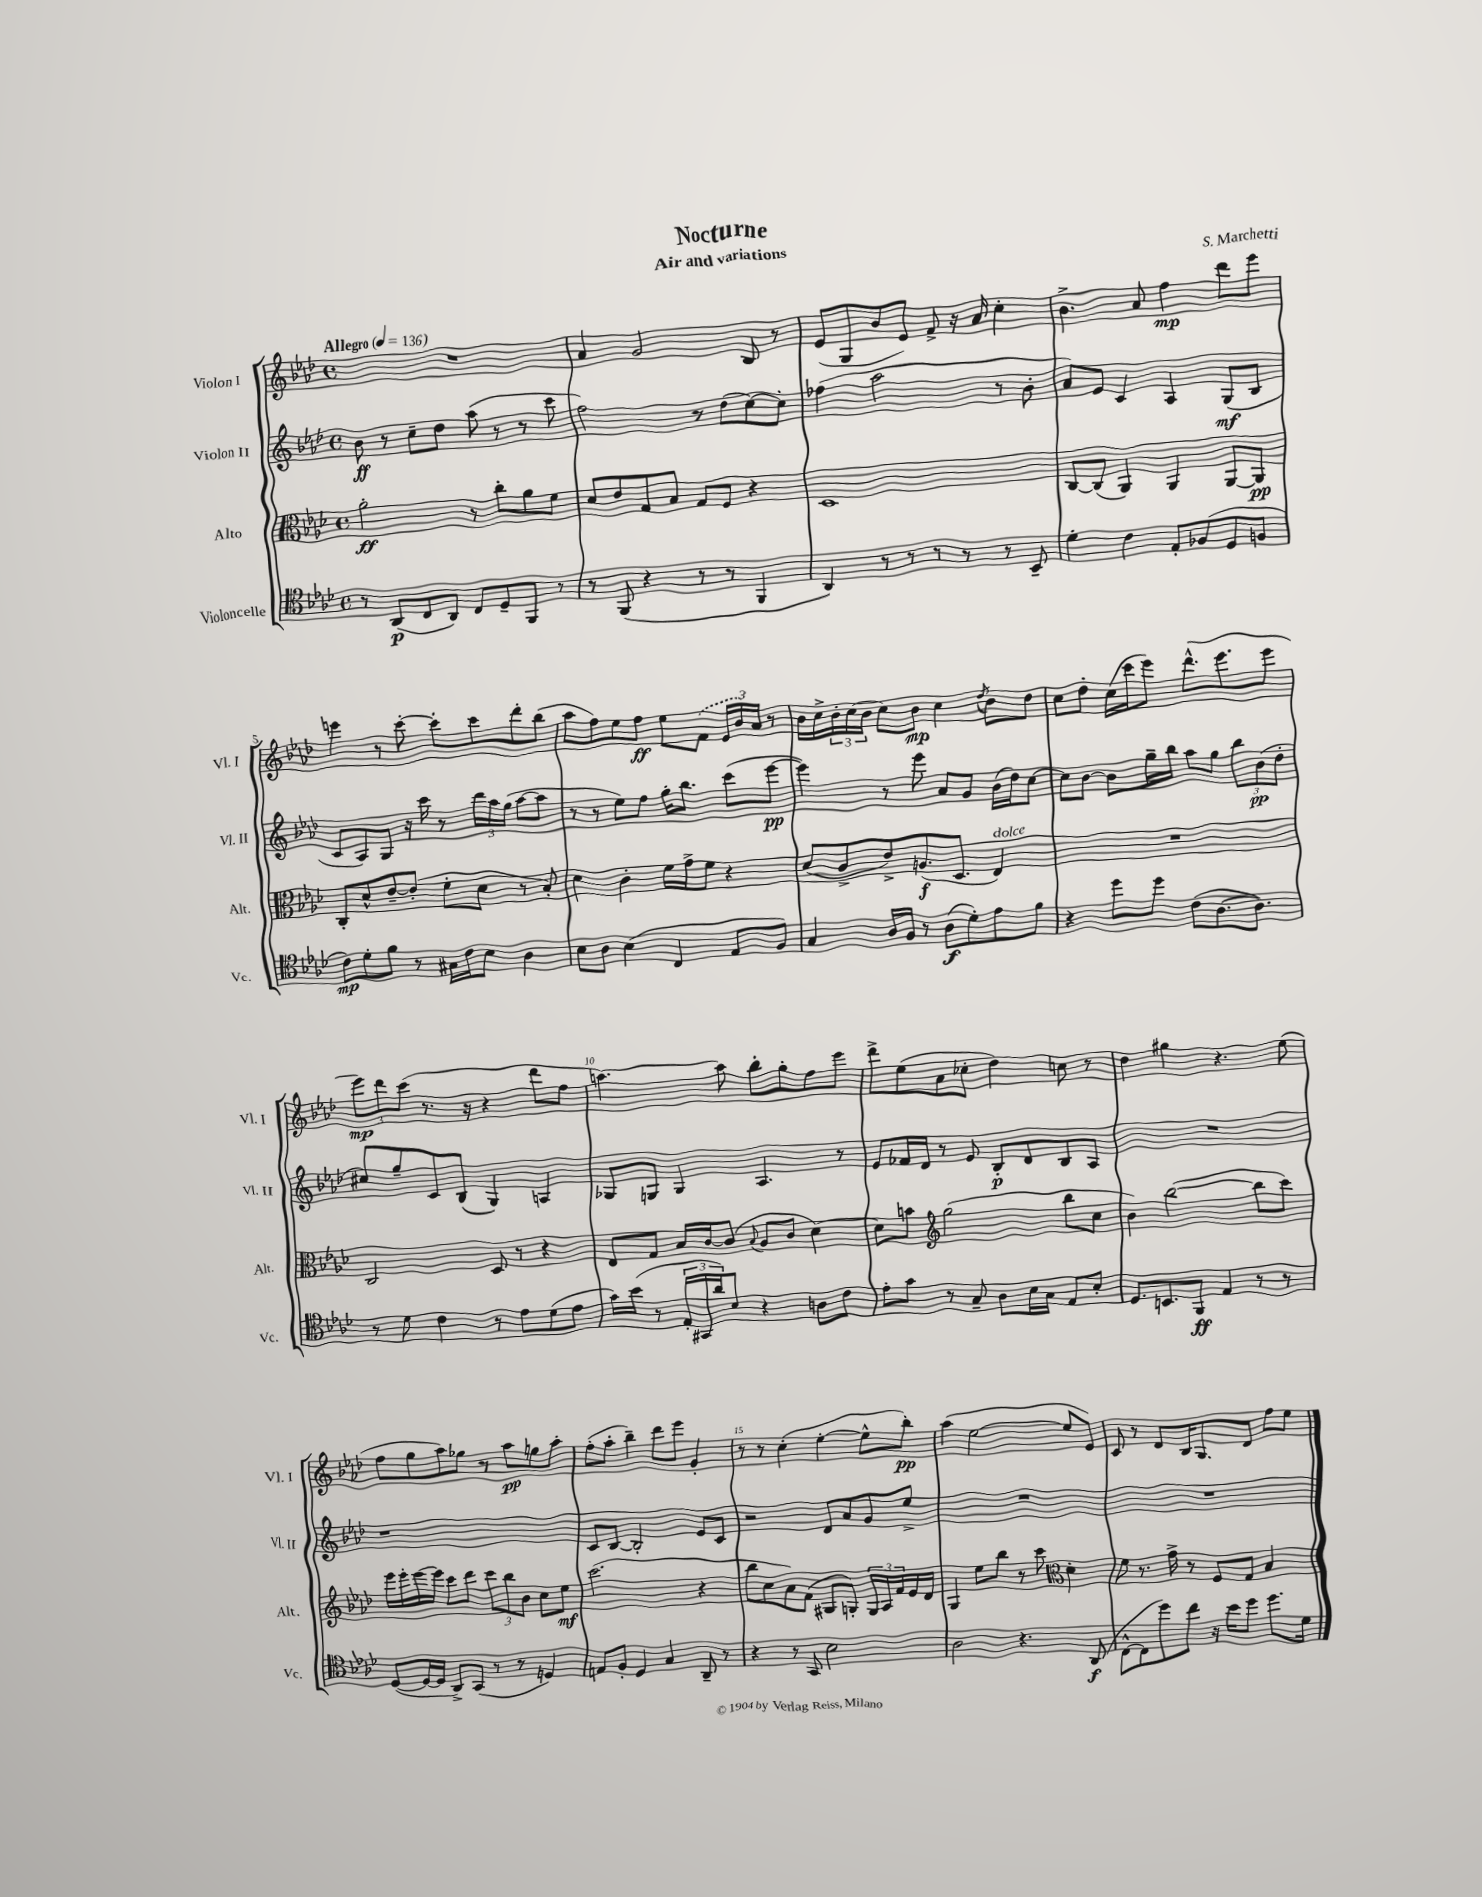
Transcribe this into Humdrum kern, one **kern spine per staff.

**kern	**kern	**kern	**kern
*staff4	*staff3	*staff2	*staff1
*clefC4	*clefC3	*clefG2	*clefG2
*k[b-e-a-d-]	*k[b-e-a-d-]	*k[b-e-a-d-]	*k[b-e-a-d-]
*M4/4	*M4/4	*M4/4	*M4/4
*met(c)	*met(c)	*met(c)	*met(c)
*MM136	*MM136	*MM136	*MM136
8r	2a-'\	8b-\	1r
(8AA-/L	.	8r	.
8C/	.	8cc~\L	.
8AA-/J)	.	8dd-\J	.
8C/L	8r	(8aa-\	.
8D-~/	8cc'\L	8r	.
8FF/J	8a-\	8r	.
8r	8f\J	8ccc\	.
=	=	=	=
8r	8d-/L	2ff\)	4a-/
(8FF/	8e-/	.	.
4r	8G/	.	2g/
.	8B-/J	.	.
8r	8G/L	8r	.
8r	8F/J	(8dd-\L	.
4FF/	4r	[8cc\)	8B-/
.	.	8cc'\]J	8r
=	=	=	=
4AA-/)	1D-	(4ff-\	(8e-/L
.	.	.	8G/
8r	.	2aa-\	8b-/
8r	.	.	8e-/J)
8r	.	.	8f^/
8r	.	.	16r
.	.	.	16a-/
8r	.	8r	4cc'\
8BB-~/	.	8b-'\	.
=	=	=	=
4d-'\	[8C/L	8a-/L)	4.b-^\
.	(8C/]J	8e-/J	.
4c\	4AA-/)	4c/	.
.	.	.	8a-/
8E-'/L	4AA-/	4A-/	4ff\
(8F-/	.	.	.
8D-/	[8AA-/L	(8G/L	8ddd-\L
8F/J	8AA-/]J	8B-/J	8eee-\J
=	=	=	=
8c\L)	8C'/L	8c/L	4eee\
8d-'\	8d-^^/	8A-/)	.
8f\J	[8e-~/	8G/J	8r
8r	(8e-'/]J	16r	[8ccc'\
.	.	16ccc\	.
16G#\LL	8f'\L	8r	8ccc'\]L
16c\J	.	.	.
8B-\J	8d-\J	24ddd-\LL	8ccc\
.	.	24aa-\	.
.	.	(24gg\JJ	.
4A-\	8r	[8aa-\L	8ddd-'\
.	8B-'/)	8aa-\]J	(8bb-\J
=	=	=	=
8B-\L	4d-\	8r	8aa-\L
8A-\J	.	8r	8ff\)
(4B-\	4c'\	8ee-\L)	8ee-\
.	.	8ff\J	8ff\J
4C/	16f\LL	16gg'\LK	8ee-\L
.	16g^\J	8.bb-\J	.
.	8f\J	.	(8f\J
8E-/L	4r	(8ccc\L	24e-/LL
.	.	.	24b-/)
.	.	.	24a-/JJ
8F/J)	.	[8eee-\J	8r
=	=	=	=
4G/	(8d-/L	4eee-\])	16b-\LL
.	.	.	16cc^\
.	8c^/	.	24b-'\
.	.	.	(24cc\
.	.	.	24b-\JJ
16A-/LL	8e-^/)	8r	8cc\L)
16F/JJ	.	.	.
8r	(8.A/	8eee-\	8b-\J
(8A-\L	.	8a-/L	4cc\
.	8.D-/J	.	.
8d-'\)	.	8g/J	.
.	.	.	8qdd-/
8e-\	4E-/)	(16b-\LL	8b-\L
.	.	16dd-\J)	.
8f\J	.	[8cc\J	8dd-\J
=	=	=	=
4r	1r	8cc\]L	8cc\L
.	.	[8b-\J	8dd-'\J
8dd-\L	.	8b-\]L	(16cc\LL
.	.	.	16ccc\J
8dd-\J	.	16gg~\L	8eee-\J)
.	.	16bb-\JJ	.
(8c\L	.	8aa-\L	(8.ddd-^^\L
[8.A-\	.	8gg\J	.
.	.	.	8.eee-\
.	.	12bb-\L	.
8.A-\]J)	.	.	.
.	.	(12b-\	.
.	.	.	8eee-\J
.	.	12dd-'\J	.
=	=	=	=
8r	2C/	8cc#/L)	12eee-\L)
.	.	.	12ddd-\
8d-\	.	8gg~/	.
.	.	.	(12ccc\J
4c\	.	8c/	8.r
.	.	(8B-/J	.
.	.	.	16r
8r	8D-/	4G/)	4r
8e-\L	8r	.	.
(8d-\	4r	4A/	8ddd-\L
8e-\J	.	.	8ff\J
=	=	=	=
16g\LL)	8E-/L	8G-/L	[4.aa\)
(16b-\JJ	.	.	.
8r	8G/J	8G/J	.
24E-'/LL	16B-/LL	4G/	.
24GG#/	.	.	.
.	[16c/J	.	.
24a-/J)	.	.	.
8B-/J	(8c/]J	.	8aa\]
.	8qqB-/	.	.
4r	8A-/L	4.A-/	8bb-'\L
.	8c/J	.	8gg'\
8A\L	[4d-\)	.	8ff\
8c\J	.	8r	8eee-\J
=	=	=	=
8e-'\L	8d-\]L	8e-/L	8ddd-^\L
8g\J	8b\J	16f-/L	(8ee-\
.	.	16d-/JJ	.
*	*clefG2	*	*
8r	(2gg\	8r	8a-\
8G~/	.	8e-/	8cc-'\J
8A-\L	.	8B-'/L	4dd-\)
16B-\L	.	8d-/	.
16G\JJ	.	.	.
8E-/L	8bb-\L	8B-/	8cc\
8B-'/J	8cc\J	8A-/J	8r
=	=	=	=
8.D-/L	4b-\)	1r	4dd-\
8.BB/	.	.	.
.	([2bb-\	.	4gg#\
8FF/J	.	.	.
4E-/	.	.	4.r
8r	8bb-\]L	.	.
8r	8ccc\J)	.	(8ee-\
=	=	=	=
([8D-/L	16eee-\LL	1r	8ff\L
.	16eee-'\	.	.
16D-/_L	[16eee-\	.	8gg\
16D-/]JJ	16eee-\]JJ	.	.
8AA-^/L)	8ccc\L	.	8aa-\)
(8GG/J	8ddd-\J	.	8gg-\J
8r	12ccc\L	.	8r
.	12bb-\	.	.
8r	.	.	8aa-\L
.	12b-\J	.	.
4D/)	8cc\L	.	8gg\
.	8ee-\J	.	8aa-'\J
=	=	=	=
8E/L	(2.ccc\	8c/L	(8ff'\L
8F'/J	.	[8B-/J	8aa-'\J
4D-/	.	2B-'/]	4bb-~\)
4G/	.	.	8ddd-\L
.	.	.	8eee-\J
8AA-~/	4r	8e-/L	4g'/
8r	.	8c/J	.
=	=	=	=
4r	8bb-\L	2r	8r
.	8cc\	.	8r
8r	8a-\)	.	(4cc'\
8GG/	(8f\J	.	.
2B-\	8G#/L	8d-/L	[4ee-'\
.	8G'/J)	8a-/	.
.	24G/LL	8g/	8ee-^^\]L
.	24A-/	.	.
.	24f/	.	.
.	16e-/	8ee-^/J	8bb-'\J)
.	16d-/JJ	.	.
=	=	=	=
2A-\	4G/	1r	(4aa-\
.	8ee-\L	.	[2ee-\
.	8bb-\J	.	.
4.r	8r	.	.
.	8ccc\	.	.
*	*clefC3	*	*
.	4d-'\	.	8ee-/]L
(8AA-/	.	.	8e-/J)
=	=	=	=
[8C^^\L	8f\	1r	8c/
8C\]	8.r	.	8r
8dd-\)	.	.	8d-/L
.	16g^\	.	.
8cc\J	8r	.	16B-/K
.	.	.	8.G/
16r	8F/L	.	.
16b-\LK	.	.	.
8dd-\J	8G/J	.	8d-/J
8.dd-\L	4B-/	.	8ff\L
.	.	.	8ee-\J
16d-\Jk	.	.	.
==	==	==	==
*-	*-	*-	*-
